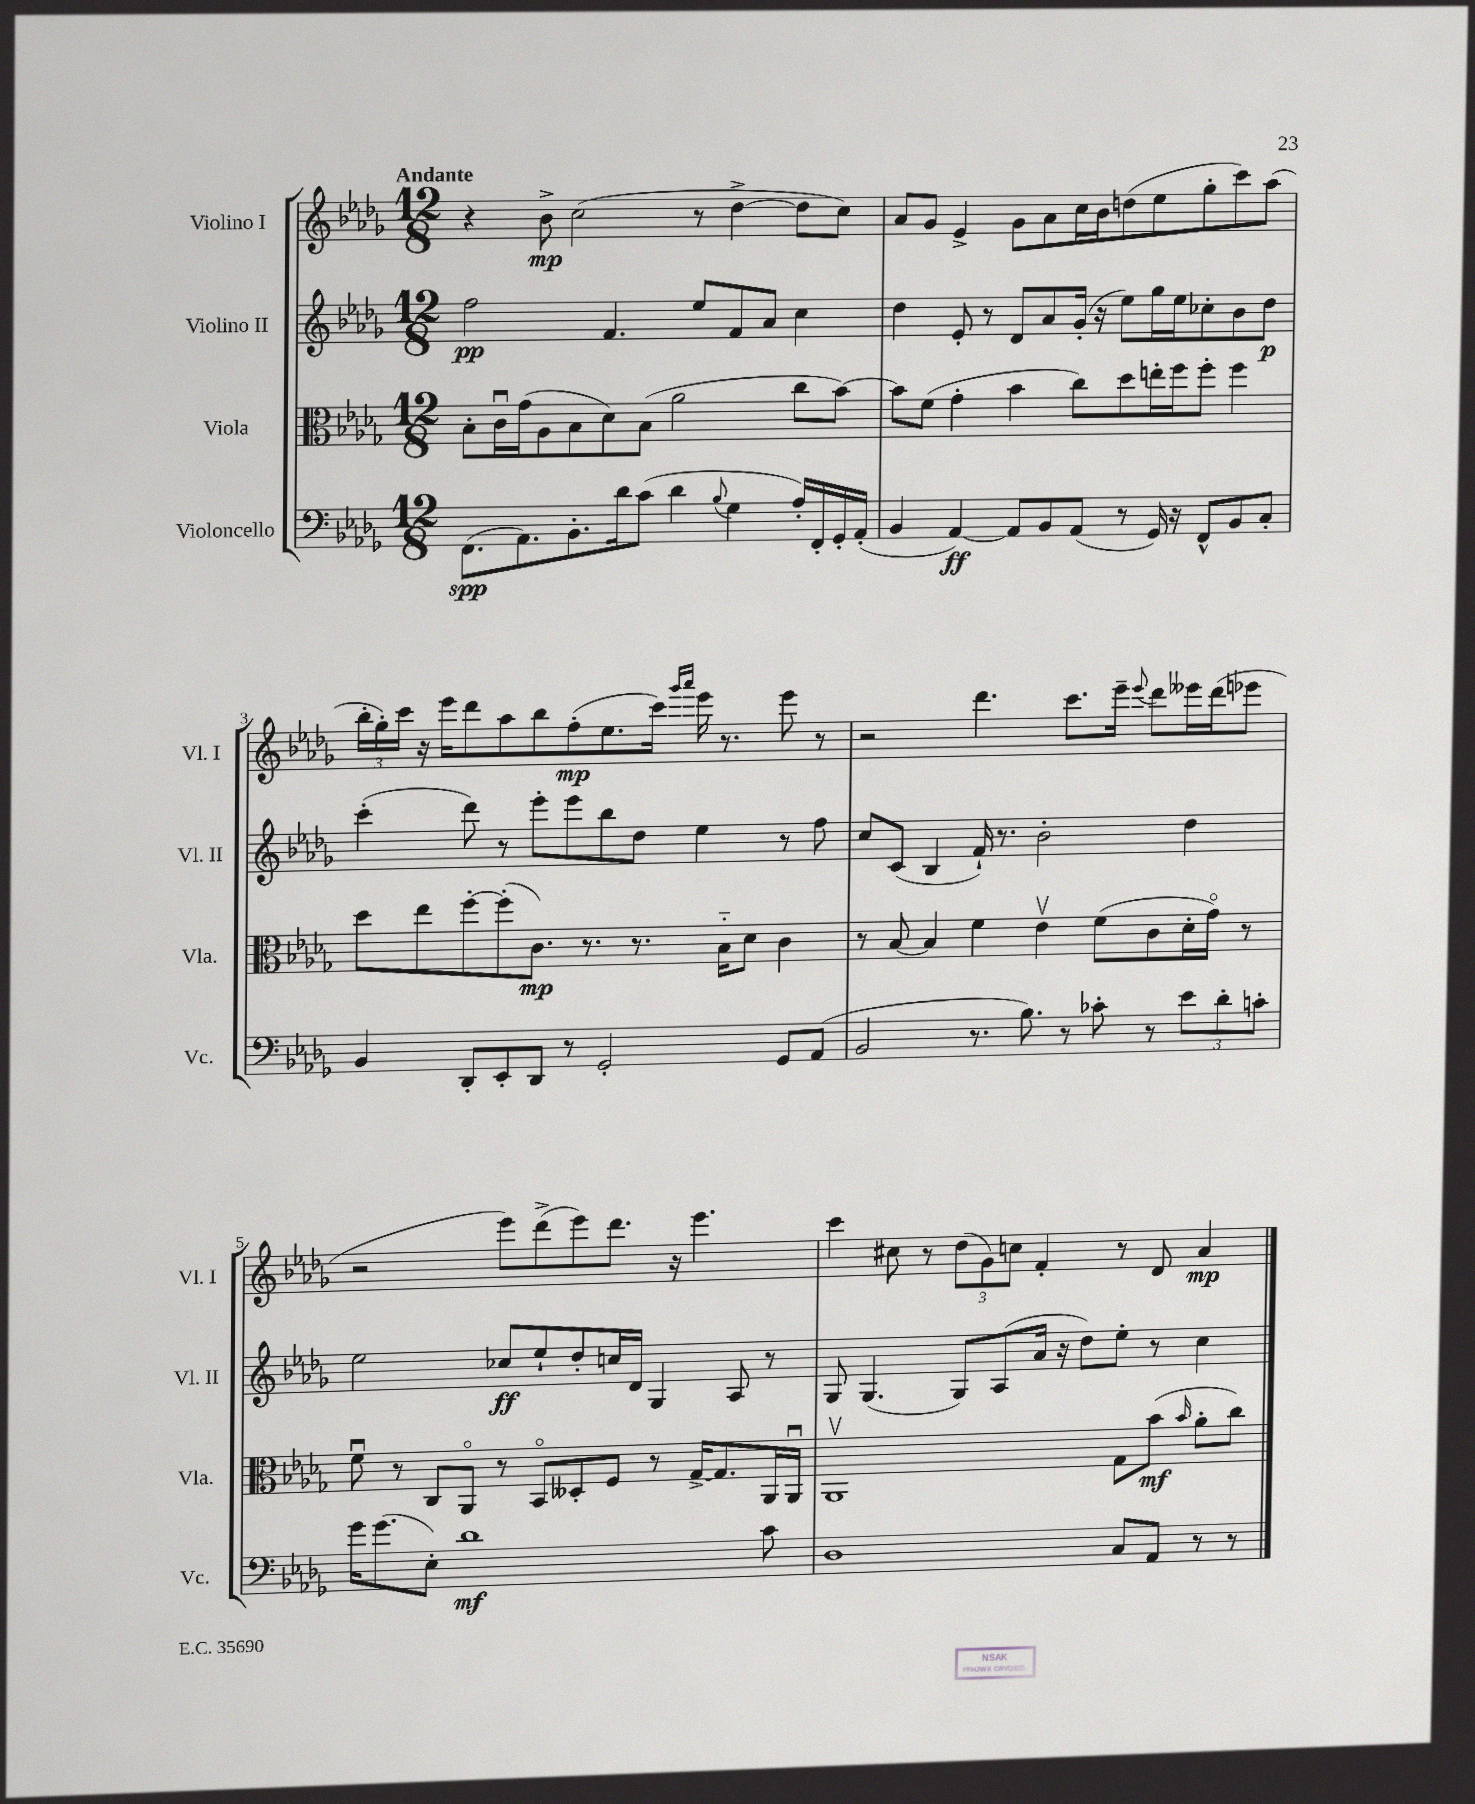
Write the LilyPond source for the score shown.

<<
\new StaffGroup <<
\new Staff = "s0" \with { instrumentName = "Violino I" shortInstrumentName = "Vl. I" } {
    \clef treble \key des \major \numericTimeSignature \time 12/8 \tempo "Andante"
    \autoBeamOff r4 bes'8->\mp c''2( r8 des''4~-> des''8[ c''8]) |
    aes'8[ ges'8] ees'4-> ges'8[ aes'8 c''16 bes'16 d''8( ees''8 ges''8-. c'''8) aes''8]( |
    \tuplet 3/2 { bes''16[-. ges''16-.) c'''16] } r16 ees'''16[ des'''8 aes''8 bes''8 f''8-.\mp( ees''8. c'''16]) \grace { ges'''16[ aes'''16] } ees'''16 r8. ees'''8 r8 |
    r2 des'''4. c'''8.[ ees'''16]-- \appoggiatura { ees'''8 } des'''8[ eeses'''16 des'''16( ees'''8] |
    r2 ees'''8[) des'''8->( ees'''8) des'''8.] r16 ees'''4. |
    c'''4 cis''8 r8 \tuplet 3/2 { des''8[( ges'8) c''8] } f'4-. r8 des'8 aes'4\mp \bar "|." |
}
\new Staff = "s1" \with { instrumentName = "Violino II" shortInstrumentName = "Vl. II" } {
    \clef treble \key des \major \numericTimeSignature \time 12/8
    \autoBeamOff f''2\pp f'4. ees''8[ f'8 aes'8] c''4 |
    des''4 ees'8-. r8 des'8[ aes'8 ges'16]-.( r16 ees''8[) ges''16 ees''16 ces''8-. bes'8 des''8]\p |
    c'''4-.( des'''8) r8 ees'''8[-. ees'''8 bes''8 des''8] ees''4 r8 f''8 |
    c''8[ c'8]( bes4 f'16-!) r8. bes'2-. des''4 |
    ees''2 ces''8[\ff ees''8-! des''8-. c''16 des'16] ges4 aes8 r8 |
    ges8 ges4.( ges8[) aes8( aes'16] r16 des''8[) ees''8]-. r8 c''4 \bar "|." |
}
\new Staff = "s2" \with { instrumentName = "Viola" shortInstrumentName = "Vla." } {
    \clef alto \key des \major \numericTimeSignature \time 12/8
    \autoBeamOff bes8[-. c'16\downbow ges'16( aes8 bes8 des'8) bes8]( aes'2 c''8[ bes'8]~) |
    bes'8[ f'8]( ges'4-. bes'4 c''8[) des''8 e''16-. f''16 f''8]-. f''4 |
    des''8[ ees''8 f''8~-. f''8-.( c'8.]\mp) r8. r8. bes16[-_ des'8] c'4 |
    r8 bes8~ bes4 f'4 ees'4\upbow f'8[( c'8 des'16-. ges'16]\flageolet) r8 |
    f'8\downbow r8 c8[ aes,8]\flageolet r8 bes,8[\flageolet deses8-. f8] r8 ges16[~-> ges8. aes,16 aes,16]\downbow |
    aes,1\upbow ges8[ bes'8]\mf( \grace { bes'16 } aes'8[-. c''8]) \bar "|." |
}
\new Staff = "s3" \with { instrumentName = "Violoncello" shortInstrumentName = "Vc." } {
    \clef bass \key des \major \numericTimeSignature \time 12/8
    \autoBeamOff f,8.[\spp( aes,8.) bes,8.-. des'16 c'8]( des'4 \appoggiatura { bes8 } ges4 aes16[-.) f,16-. ges,16-. aes,16]-.( |
    bes,4 aes,4~\ff) aes,8[ bes,8 aes,8]( r8 ges,16) r16 f,8[-^ bes,8 c8]-. |
    bes,4 des,8[-. ees,8-. des,8] r8 ges,2-. ges,8[ aes,8]( |
    bes,2 r8. bes8.) r8 ces'8-. r8 \tuplet 3/2 { ees'8[ des'8-. c'8]-. } |
    ges'16[ ges'8.( ees8]-.) des'1\mf c'8 |
    des1 c8[ aes,8] r8 r8 \bar "|." |
}
>>
>>
